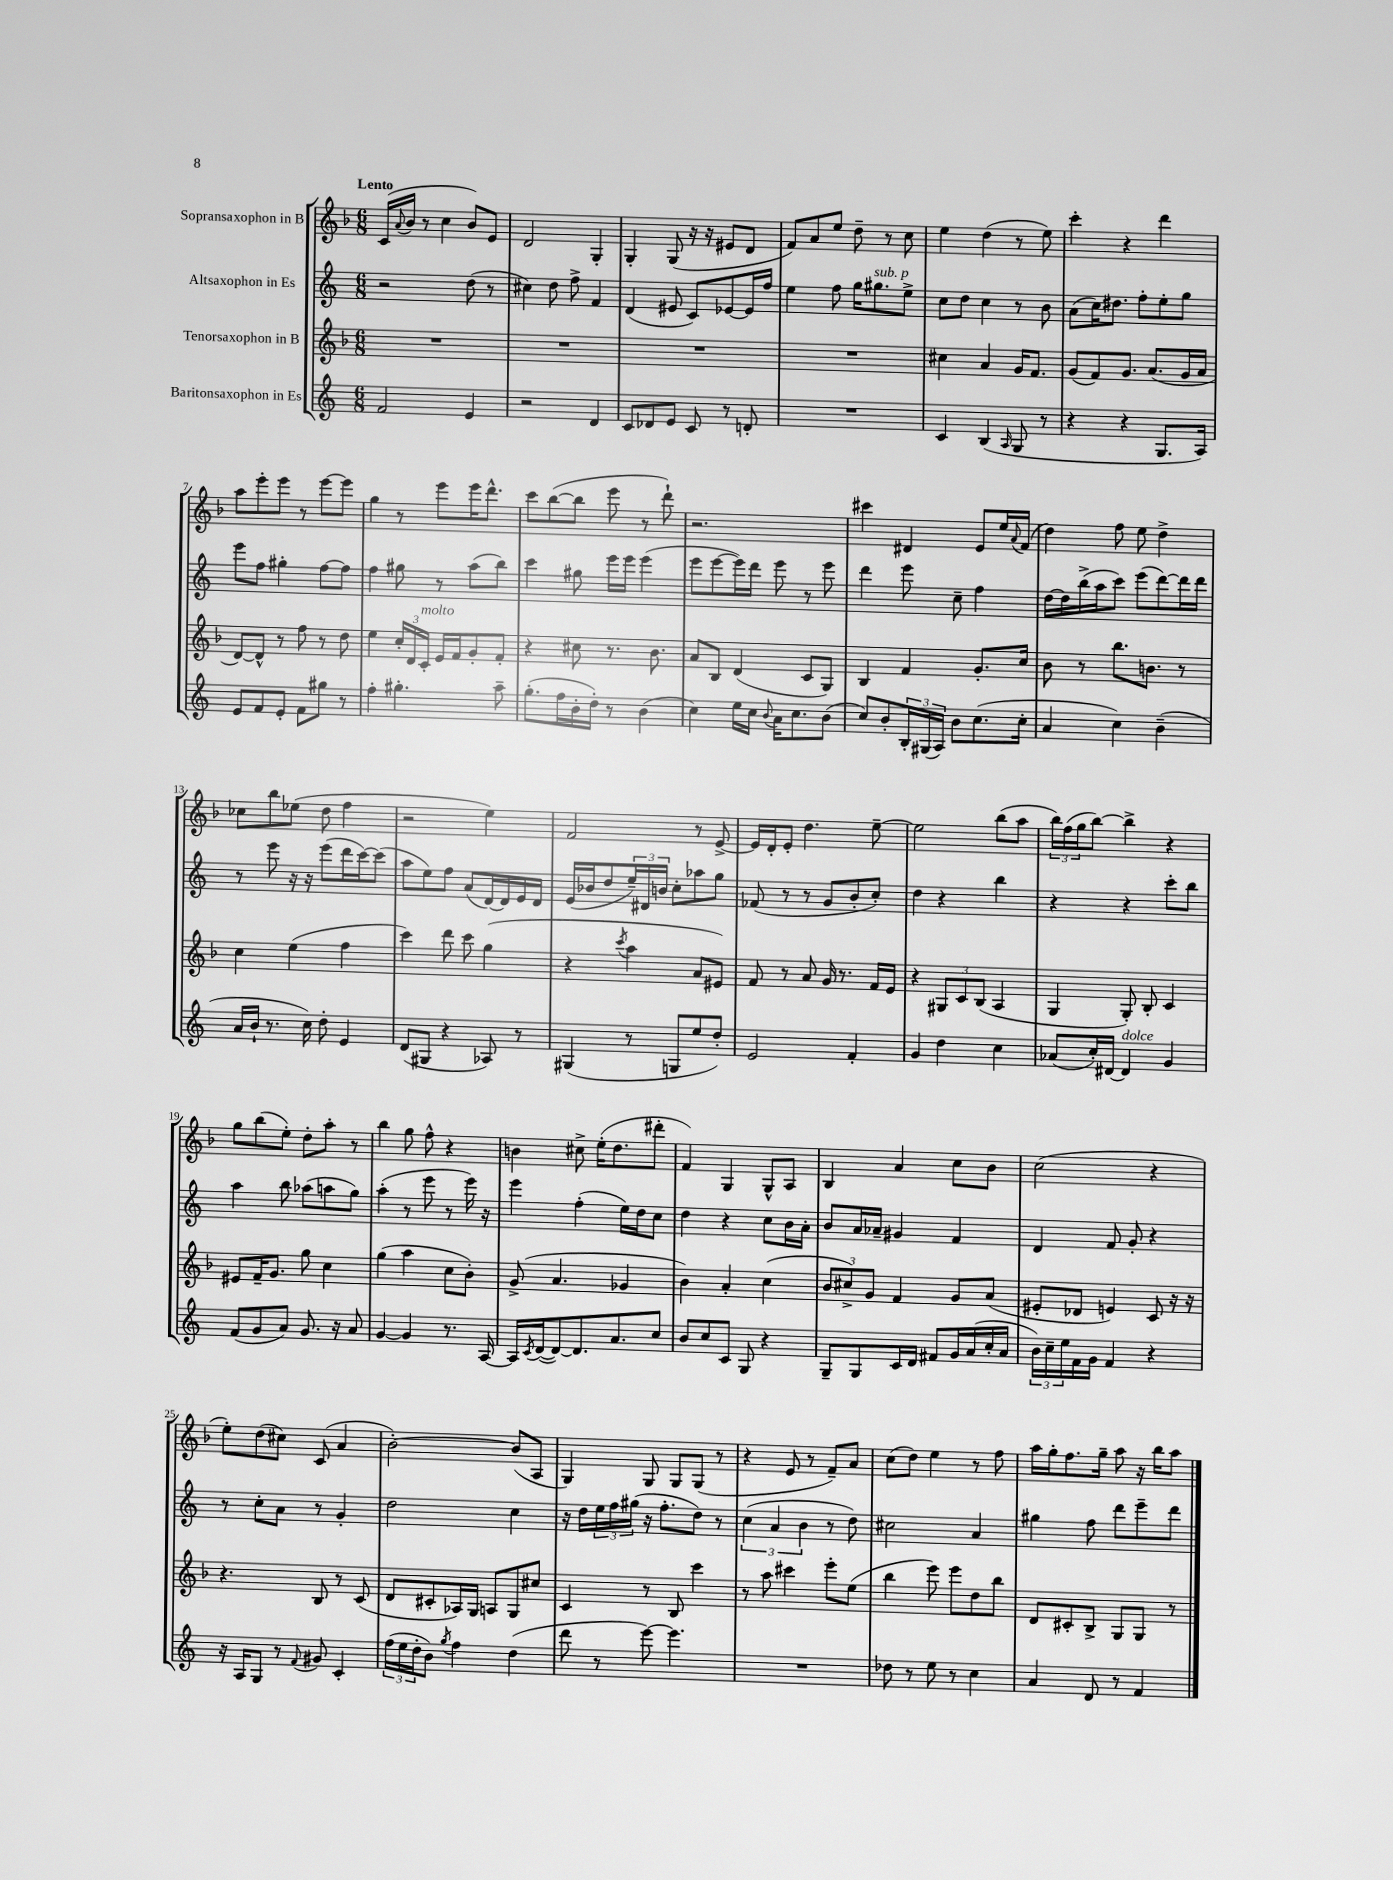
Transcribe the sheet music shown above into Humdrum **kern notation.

**kern	**kern	**kern	**kern
*staff4	*staff3	*staff2	*staff1
*clefG2	*clefG2	*clefG2	*clefG2
*k[]	*k[b-]	*k[]	*k[b-]
*M6/8	*M6/8	*M6/8	*M6/8
2f	2.r	2r	(16c
.	.	.	8qqa
.	.	.	16b-
.	.	.	8r
.	.	.	4cc
4e	.	(8dd	8b-)
.	.	8r	8e
=	=	=	=
2r	2.r	4cc#)	2d
.	.	8dd	.
.	.	8ff^	.
4d	.	4f	4G'
=	=	=	=
8c	2.r	(4d	4G'
8d-	.	.	.
8e	.	8e#	(8G
8c	.	8c)	16r
.	.	.	16r
8r	.	[8e-	8e#
8d'	.	16e-]	8d
.	.	16ff	.
=	=	=	=
2.r	2.r	4ee	8f)
.	.	.	8a
.	.	8ff	8ee
.	.	16gg	8dd~
.	.	8.gg#	.
.	.	.	8r
.	.	8ee^	8cc
=	=	=	=
4c	4cc#	8cc	4ee
.	.	8dd	.
(4B	4a	4cc	(4dd
16qqA	.	.	.
8G	16g	8r	8r
.	8.f	.	.
8r	.	8b	8ee)
=	=	=	=
4r	(8g	(8a	4ccc'
.	8f)	16cc)	.
.	.	8.dd#	.
4r	8.g	.	4r
.	.	8ff'	.
.	(8.a	.	.
8.G	.	8ee'	4ddd
.	16g	8gg	.
16A)	16a	.	.
=	=	=	=
8e	[8d)	8eee	8aa
8f	8d^^]	8ff	8eee'
8e'	8r	4gg#'	8eee
8f	8ff	.	8r
8gg#	8r	[8ff	[8eee
8r	8dd	8ff]	8eee]
=	=	=	=
4ff'	4ee	4ff	4gg
4.gg#'	24cc'	8gg#	8r
.	24d	.	.
.	24c'	.	.
.	16e	8r	8eee
.	16f	.	.
.	8g'	(8aa	16eee
.	.	.	8.ddd^^
8aa~	8f'	8bb)	.
=	=	=	=
(8.gg'	4r	4ccc	8ccc
.	.	.	([8bb-
16ff	.	.	.
16b'	8cc#	8gg#	8bb-]
16dd')	.	.	.
8r	8.r	16eee	8eee
.	.	16eee	.
(4b	.	(4eee	8r
.	8.b-	.	.
.	.	.	8ddd`)
=	=	=	=
4cc)	8a	8eee	2.r
.	8B-	[8eee	.
16ee	(4d	16eee])	.
16cc	.	16ddd	.
8qqb	.	.	.
16a	.	8eee	.
8.cc	.	.	.
.	8c	8r	.
(8b	8G)	8eee	.
=	=	=	=
8cc)	4B-	4ddd	4ccc#
8b'	.	.	.
24B'	4f	8eee	4d#
(24G#	.	.	.
24A)	.	.	.
8b	.	8cc~	.
(8.cc	8.g'	4ff	8e
.	.	.	16ee
.	.	.	8qqa
16cc'	16cc	.	(16f
=	=	=	=
4a	8b-	[16dd	4dd)
.	.	16dd]	.
.	8r	(16bb^	.
.	.	16aa	.
4cc)	8.bb-	8ccc)	8ff
.	.	(8eee	8ee
.	8.b	.	.
(4b~	.	[8ddd)	4dd^
.	8r	16ddd]	.
.	.	16ddd	.
=	=	=	=
16a	4cc	8r	8cc-
16b`	.	.	.
8.r	.	8eee	8bb-
.	(4ee	16r	(8ee-
16cc)	.	16r	.
8dd'	.	(8eee	8dd
4e	4ff	16ddd	4ff
.	.	[16ccc)	.
.	.	(8ccc]	.
=	=	=	=
(8d	4ccc)	8aa	2r
8G#	.	8ee)	.
4r	8ddd	8ff	.
.	8ccc	(8a	.
8A-)	(4gg	[16d)	4ee)
.	.	16d]	.
8r	.	16e	.
.	.	16d	.
=	=	=	=
(4G#	4r	(16e	2f
.	.	16b-	.
.	.	8dd	.
.	8qccc	.	.
8r	4aa	24ee~)	.
.	.	24d#	.
.	.	24b	.
8G	.	8cc'	.
8ee	8a	8aa-	8r
8dd')	8e#)	8gg	[8e^
=	=	=	=
2e	8f	(8f-	16e]
.	.	.	16d'
.	8r	8r	8e'
.	8a	8r	4.dd
.	16g	8g	.
.	8.r	.	.
4f'	.	8b'	.
.	16f	8cc')	[8ee~
.	16e	.	.
=	=	=	=
4g	4r	4dd	2ee]
4dd	12G#	4r	.
.	12c	.	.
.	(12B-	.	.
4cc	4A	4bb	(8bb-
.	.	.	8aa
=	=	=	=
(8a-	4G	4r	24bb-)
.	.	.	(24ff
.	.	.	24gg
16cc')	.	.	[8bb-)
[16d#	.	.	.
4d#]	8G')	4r	4bb-^]
.	8B-'	.	.
4g	4c	8ccc'	4r
.	.	8bb	.
=	=	=	=
(8f	8e#	4aa	8gg
8g	16f~	.	(8bb-
.	8.g	.	.
8a)	.	8bb	8ee')
8.g	8gg	(8aa-	8dd'
.	4cc	8aa	8aa'
16r	.	.	.
8a	.	8gg)	8r
=	=	=	=
[4g	(4gg	(4aa'	4bb-
4g]	4aa	8r	8gg
.	.	8eee	8ff^^
8.r	8cc	8r	4r
.	8b-')	16eee)	.
[16A	.	16r	.
=	=	=	=
16A]	(8g^	4eee	4b
8qc	.	.	.
([16d	.	.	.
8d_)	4.a	.	.
8.d]	.	(4ff'	8cc#^
.	.	.	(16ee'
8.a	.	.	8.dd
.	4g-	16ee)	.
.	.	16dd	.
8cc	.	8cc	8ddd#'
=	=	=	=
8b	4b-)	4dd	4f)
8cc	.	.	.
8c	4a'	4r	4G
8G	.	.	.
4r	(4cc	8cc	8G^^
.	.	16b	8A
.	.	16a'	.
=	=	=	=
8G~	12b-	8b	4B-
.	12cc#^)	.	.
8G	.	16a	.
.	12g	.	.
.	.	16a-~	.
16c	4f	4g#	4a
16d	.	.	.
8f#	.	.	.
16g	8g	4f	8cc
(16a	.	.	.
16cc'	(8a	.	8b-
16a	.	.	.
=	=	=	=
24b)	8e#'	4d	(2cc
24cc~	.	.	.
24ee	.	.	.
16f	8d-	.	.
16g	.	.	.
4f	4e)	8f	.
.	.	8g'	.
4r	8c	4r	4r
.	16r	.	.
.	16r	.	.
=	=	=	=
16r	4.r	8r	8ee')
16A	.	.	.
8G	.	8cc'	(8dd
8r	.	8a	8cc#)
8qqf	.	.	.
8g#	8B-	8r	(8c
4c'	8r	4g'	4a
.	(8c	.	.
=	=	=	=
(24ff	8d	2dd	[2b-')
24ee	.	.	.
24dd'	.	.	.
8b)	8c#'	.	.
8qgg	.	.	.
4ff	16A-)	.	.
.	16G	.	.
.	8A	.	.
(4dd	8G	4cc	(8b-]
.	8cc#	.	8A
=	=	=	=
8ddd	4c	16r	4G)
.	.	16dd	.
8r	.	24ee	.
.	.	24ff	.
.	.	(24gg#	.
[8eee)	8r	16r	8G
.	.	8.ff'	.
4.eee]	8B-	.	8G
.	4ccc	8dd)	(8G
.	.	8r	8r
=	=	=	=
2.r	8r	(6cc	4r
.	8aa	.	.
.	.	6a	.
.	4ccc#	.	8e
.	.	6b	.
.	.	.	8r
.	8eee'	8r	8f~)
.	(8ee	8dd)	8a
=	=	=	=
8dd-	4bb-	2cc#	(8cc
8r	.	.	8dd)
8ee	8eee)	.	4ee
8r	8eee	.	.
4cc	8dd	4a	8r
.	8bb-	.	8ff
=	=	=	=
4a	8d	4gg#	16aa
.	.	.	16gg'
.	8c#'	.	8.ff
8d	8B-^	8ff	.
.	.	.	16gg~
8r	8G	8ddd	8aa
4f	8G	8eee~	16r
.	.	.	16bb-
.	8r	8ddd	8aa
==	==	==	==
*-	*-	*-	*-
